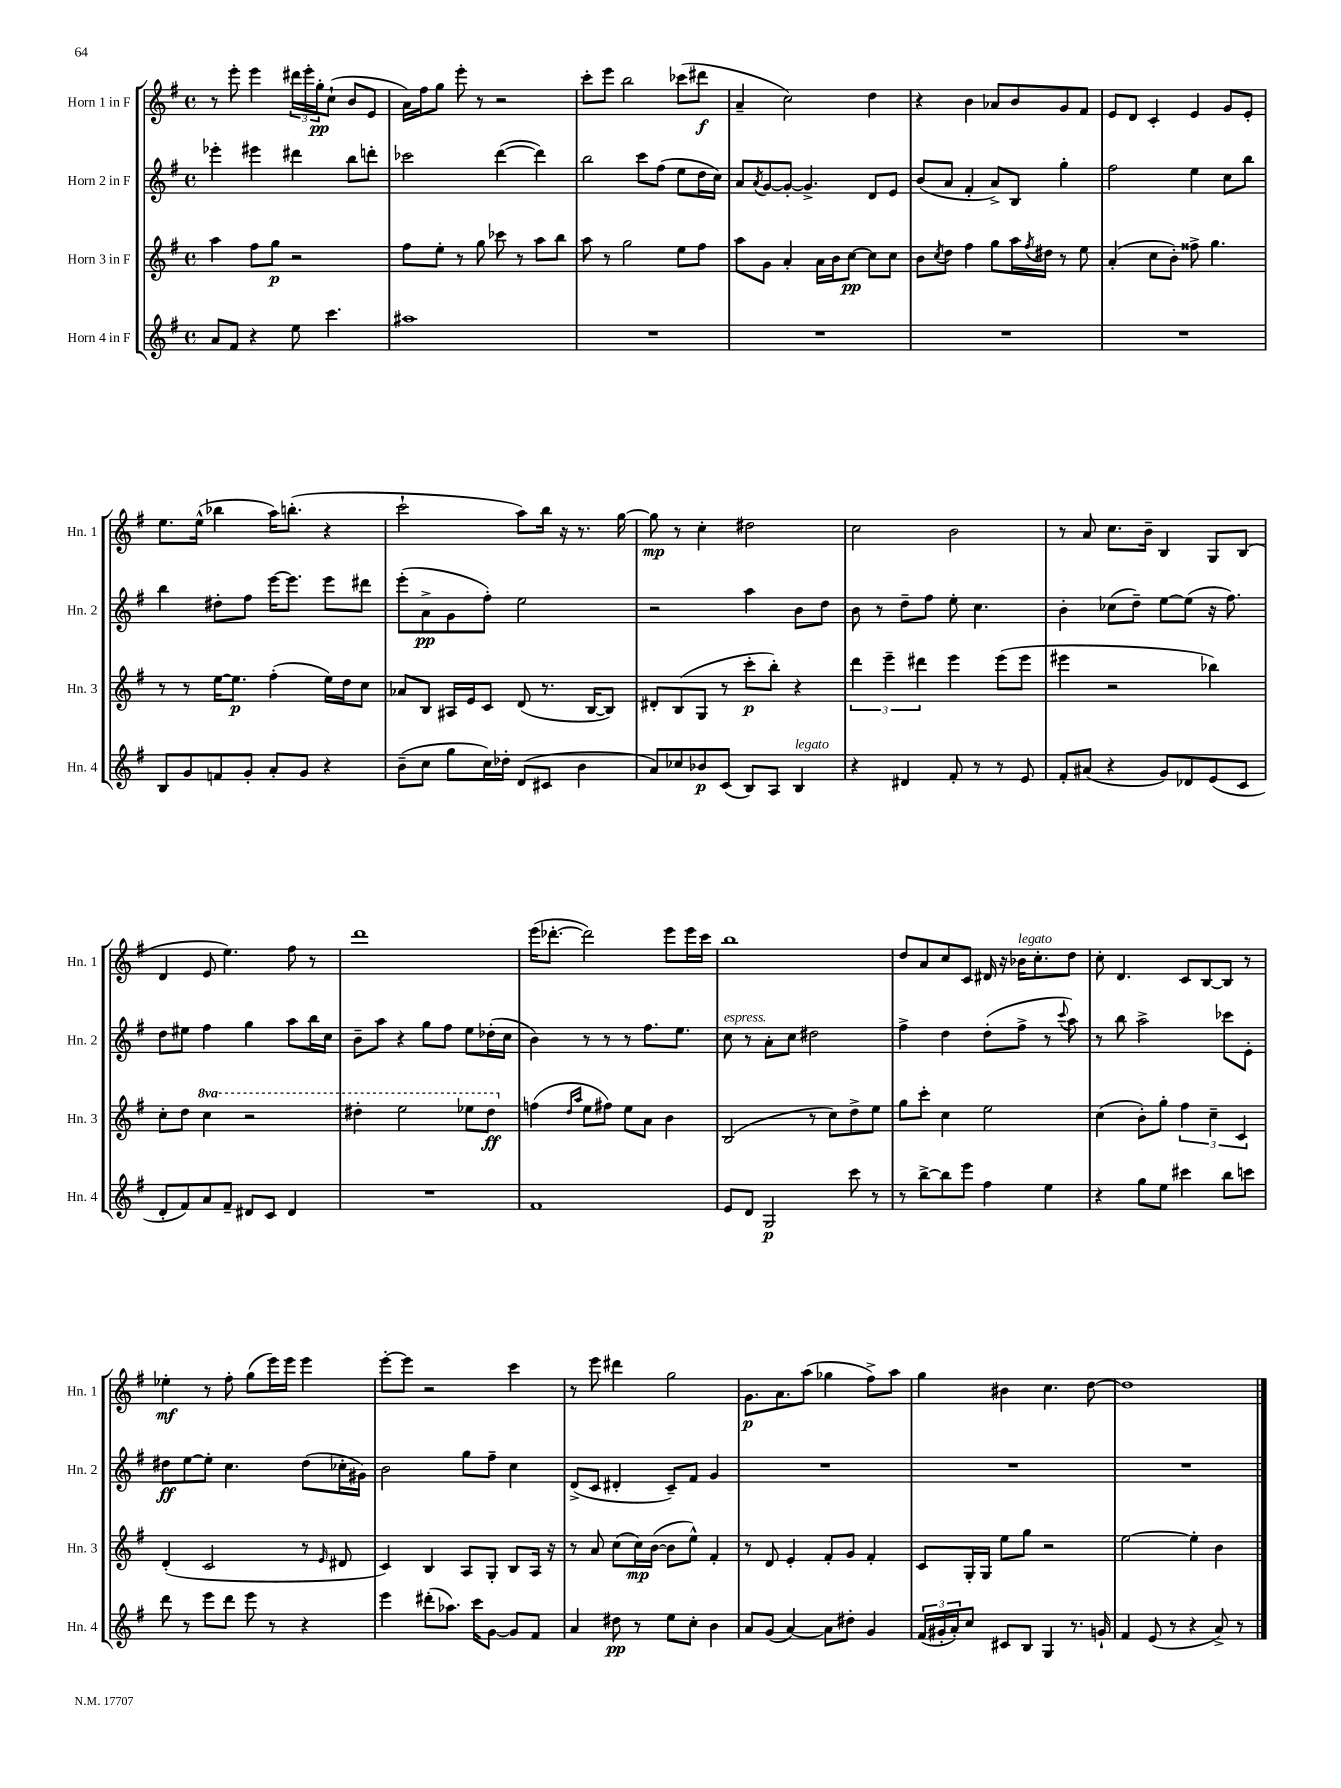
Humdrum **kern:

**kern	**dynam	**kern	**dynam	**kern	**dynam	**kern	**dynam
*part4	*part4	*part3	*part3	*part2	*part2	*part1	*part1
*staff4	*staff4	*staff3	*staff3	*staff2	*staff2	*staff1	*staff1
*I"Horn 4 in F	*	*I"Horn 3 in F	*	*I"Horn 2 in F	*	*I"Horn 1 in F	*
*I'Hn. 4	*	*I'Hn. 3	*	*I'Hn. 2	*	*I'Hn. 1	*
*clefG2	*	*clefG2	*	*clefG2	*	*clefG2	*
*k[f#]	*	*k[f#]	*	*k[f#]	*	*k[f#]	*
*M4/4	*	*M4/4	*	*M4/4	*	*M4/4	*
*met(c)	*	*met(c)	*	*met(c)	*	*met(c)	*
=62	=62	=62	=62	=62	=62	=62	=62
8a/L	.	4aa\	.	4eee-X'\	.	8r	.
8f#/J	.	.	.	.	.	8eee'\	.
4r	.	8ff#\L	.	4eee#X\	.	4eee\	.
.	.	8gg\J	p	.	.	.	.
8ee\	.	2r	.	4ddd#X\	.	24ddd#X\LL	.
.	.	.	.	.	.	24eee'\	.
.	.	.	.	.	.	24gg'\J	pp
4.ccc\	.	.	.	.	.	(8cc`\J	.
.	.	.	.	8bb\L	.	8b/L	.
.	.	.	.	8dddn'\J	.	8e/J	.
=63	=63	=63	=63	=63	=63	=63	=63
1aa#X	.	8ff#\L	.	2ccc-X\	.	16a\LL)	.
.	.	.	.	.	.	16ff#\J	.
.	.	8ee'\J	.	.	.	8gg\J	.
.	.	8r	.	.	.	8eee'\	.
.	.	8gg\	.	.	.	8r	.
.	.	8ccc-X\	.	([4ddd\	.	2r	.
.	.	8r	.	.	.	.	.
.	.	8aa\L	.	4ddd\])	.	.	.
.	.	8bb\J	.	.	.	.	.
=64	=64	=64	=64	=64	=64	=64	=64
1r	.	8aa\	.	2bb\	.	8ccc'\L	.
.	.	8r	.	.	.	8eee\J	.
.	.	2gg\	.	.	.	2bb\	.
.	.	.	.	8ccc\L	.	.	.
.	.	.	.	(8ff#\J	.	.	.
.	.	8ee\L	.	8ee\L	.	(8ccc-X\L	.
.	.	8ff#\J	.	16dd\L	.	8ddd#X\J	f
.	.	.	.	16cc\JJ)	.	.	.
=65	=65	=65	=65	=65	=65	=65	=65
1r	.	8aa\L	.	8a/L	.	4a~/	.
.	.	.	.	8qa/	.	.	.
.	.	8g\J	.	[8g/	.	.	.
.	.	4a'/	.	8g'/J_	.	2cc\)	.
.	.	.	.	4.g^/]	.	.	.
.	.	16a\LL	.	.	.	.	.
.	.	16b\J	.	.	.	.	.
.	.	[8cc\J	pp	.	.	.	.
.	.	8cc\L]	.	8d/L	.	4dd\	.
.	.	8cc\J	.	8e/J	.	.	.
=66	=66	=66	=66	=66	=66	=66	=66
1r	.	8b\L	.	(8b/L	.	4r	.
.	.	8qcc/	.	.	.	.	.
.	.	8dd\J	.	8a/J	.	.	.
.	.	4ff#\	.	4f#'/	.	4b\	.
.	.	8gg\L	.	8a^/L)	.	8a-X/L	.
.	.	16aa\L	.	8B/J	.	8b/	.
.	.	8qff#/	.	.	.	.	.
.	.	16dd#X\JJ	.	.	.	.	.
.	.	8r	.	4gg'\	.	8g/	.
.	.	8ee\	.	.	.	8f#/J	.
=67	=67	=67	=67	=67	=67	=67	=67
1r	.	(4a'/	.	2ff#\	.	8e/L	.
.	.	.	.	.	.	8d/J	.
.	.	8cc\L	.	.	.	4c'/	.
.	.	8b'\J)	.	.	.	.	.
.	.	8ff##X^\	.	4ee\	.	4e/	.
.	.	4.gg\	.	.	.	.	.
.	.	.	.	8cc\L	.	8g/L	.
.	.	.	.	8bb\J	.	8e'/J	.
!!LO:LB:g=z
=68	=68	=68	=68	=68	=68	=68	=68
8B/L	.	8r	.	4bb\	.	8.ee\L	.
8g/	.	8r	.	.	.	.	.
.	.	.	.	.	.	(16ee^^\Jk	.
8fn/	.	[16ee\KL	.	8dd#X'\L	.	4bb-X\	.
.	.	8.ee\J]	p	.	.	.	.
8g'/J	.	.	.	8ff#\J	.	.	.
8a'/L	.	(4ff#'\	.	[16eee\KL	.	16aa\KL)	.
.	.	.	.	8.eee\J]	.	(8.bbn'\J	.
8g/J	.	.	.	.	.	.	.
4r	.	16ee\LL)	.	8eee\L	.	4r	.
.	.	16dd\J	.	.	.	.	.
.	.	8cc\J	.	8ddd#X\J	.	.	.
=69	=69	=69	=69	=69	=69	=69	=69
(8b~\L	.	8a-X/L	.	(8eee'\L	.	2ccc`\	.
8cc\J	.	8B/J	.	8a^\	pp	.	.
8gg\L	.	16A#X/LL	.	8g\	.	.	.
.	.	16e/J	.	.	.	.	.
16cc\L)	.	8c/J	.	8ff#'\J)	.	.	.
16dd-X'\JJ	.	.	.	.	.	.	.
(8d/L	.	(8d/	.	2ee\	.	8aa\L)	.
8c#X/J	.	8.r	.	.	.	16bb\Jk	.
.	.	.	.	.	.	16r	.
4b\	.	.	.	.	.	8.r	.
.	.	[16B/KL	.	.	.	.	.
.	.	8B/J])	.	.	.	.	.
.	.	.	.	.	.	[16gg\	.
=70	=70	=70	=70	=70	=70	=70	=70
8a/L)	.	8d#X'/L	.	2r	.	8gg\]	mp
8cc-X/	.	(8B/	.	.	.	8r	.
8b-X/	p	8G/J	.	.	.	4cc'\	.
(8c/J	.	8r	.	.	.	.	.
8B/L)	.	8ccc'\L	p	4aa\	.	2dd#X\	.
8A/J	.	8bb'\J)	.	.	.	.	.
!LO:TX:a:i:t=legato	!	!	!	!	!	!	!
4B/	.	4r	.	8b\L	.	.	.
.	.	.	.	8dd\J	.	.	.
=71	=71	=71	=71	=71	=71	=71	=71
4r	.	6ddd\	.	8b\	.	2cc\	.
.	.	.	.	8r	.	.	.
.	.	6eee~\	.	.	.	.	.
4d#X/	.	.	.	8dd~\L	.	.	.
.	.	6ddd#X\	.	.	.	.	.
.	.	.	.	8ff#\J	.	.	.
8f#'/	.	4eee\	.	8ee'\	.	2b\	.
8r	.	.	.	4.cc\	.	.	.
8r	.	(8eee\L	.	.	.	.	.
8e/	.	8eee\J	.	.	.	.	.
=72	=72	=72	=72	=72	=72	=72	=72
8f#'/L	.	4eee#X\	.	4b'\	.	8r	.
(8a#X/J	.	.	.	.	.	8a/	.
4r	.	2r	.	(8cc-X\L	.	8.cc\L	.
.	.	.	.	8dd~\J)	.	.	.
.	.	.	.	.	.	16b~\Jk	.
8g/L)	.	.	.	[8ee\L	.	4B/	.
8d-X/	.	.	.	(8ee\J]	.	.	.
(8e/	.	4bb-X\)	.	16r	.	8G/L	.
.	.	.	.	8.ff#\)	.	.	.
8c/J	.	.	.	.	.	(8B/J	.
!!LO:LB:g=z
=73	=73	=73	=73	=73	=73	=73	=73
8d'/L	.	8cc'\L	.	8dd\L	.	4d/	.
8f#/)	.	8dd\J	.	8ee#X\J	.	.	.
*	*	*8va	*	*	*	*	*
8a/	.	4ccc\	.	4ff#\	.	8e/	.
8f#~/J	.	.	.	.	.	4.ee\)	.
8d#X/L	.	2r	.	4gg\	.	.	.
8c/J	.	.	.	.	.	.	.
4d#/	.	.	.	8aa\L	.	8ff#\	.
.	.	.	.	16bb\L	.	8r	.
.	.	.	.	16cc\JJ	.	.	.
=74	=74	=74	=74	=74	=74	=74	=74
1r	.	4ddd#X'\	.	8b~\L	.	1ddd	.
.	.	.	.	8aa\J	.	.	.
.	.	2eee\	.	4r	.	.	.
.	.	.	.	8gg\L	.	.	.
.	.	.	.	8ff#\J	.	.	.
.	.	8eee-X\L	.	8ee\L	.	.	.
.	.	8ddd#\J	ff	(16dd-X'\L	.	.	.
.	.	.	.	16cc\JJ	.	.	.
=75	=75	=75	=75	=75	=75	=75	=75
*	*	*X8va	*	*	*	*	*
1f#	.	(4ffn\	.	4b\)	.	(16eee\KL	.
.	.	.	.	.	.	[8.ddd-X'\J	.
.	.	16qqdd/LL	.	.	.	.	.
.	.	16qqaa/JJ	.	.	.	.	.
.	.	8ee\L	.	8r	.	2ddd-\])	.
.	.	8ff#X\J)	.	8r	.	.	.
.	.	8ee\L	.	8r	.	.	.
.	.	8a\J	.	8.ff#\L	.	.	.
.	.	4b\	.	.	.	8eee\L	.
.	.	.	.	8.ee\J	.	.	.
.	.	.	.	.	.	16eee\L	.
.	.	.	.	.	.	16ccc\JJ	.
=76	=76	=76	=76	=76	=76	=76	=76
!	!	!	!	!LO:TX:a:i:t=espress.	!	!	!
8e/L	.	(2B/	.	8cc\	.	1bb	.
8d/J	.	.	.	8r	.	.	.
2G/	p	.	.	8a'\L	.	.	.
.	.	.	.	8cc\J	.	.	.
.	.	8r	.	2dd#X\	.	.	.
.	.	8cc\L)	.	.	.	.	.
8ccc\	.	8dd^\	.	.	.	.	.
8r	.	8ee\J	.	.	.	.	.
=77	=77	=77	=77	=77	=77	=77	=77
8r	.	8gg\L	.	4ff#^\	.	8dd/L	.
[8bb^\L	.	8ccc'\J	.	.	.	8a/	.
8bb\]	.	4cc\	.	4dd\	.	8cc/	.
8eee\J	.	.	.	.	.	8c/J	.
4ff#\	.	2ee\	.	(8dd'\L	.	16d#X/	.
.	.	.	.	.	.	16r	.
!	!	!	!	!	!	!LO:TX:a:i:t=legato	!
.	.	.	.	8ff#^\J	.	16b-X\KL	.
.	.	.	.	.	.	8.cc'\	.
4ee\	.	.	.	8r	.	.	.
.	.	.	.	8qqccc/	.	.	.
.	.	.	.	8aa\)	.	8dd\J	.
=78	=78	=78	=78	=78	=78	=78	=78
4r	.	(4cc\	.	8r	.	8cc'\	.
.	.	.	.	8bb\	.	4.d/	.
8gg\L	.	8b'\L)	.	2aa^\	.	.	.
8ee\J	.	8gg'\J	.	.	.	.	.
4ccc#X\	.	6ff#\	.	.	.	8c/L	.
.	.	.	.	.	.	[8B/	.
.	.	6cc~\	.	.	.	.	.
8bb\L	.	.	.	8ccc-X\L	.	8B/J]	.
.	.	6c/	.	.	.	.	.
8cccn\J	.	.	.	8e'\J	.	8r	.
!!LO:LB:g=z
=79	=79	=79	=79	=79	=79	=79	=79
8ddd\	.	(4d'/	.	8dd#X\L	ff	4ee-X'\	mf
8r	.	.	.	[8ee\	.	.	.
8eee\L	.	2c/	.	8ee'\J]	.	8r	.
8ddd\J	.	.	.	4.cc\	.	8ff#'\	.
8eee\	.	.	.	.	.	(8gg\L	.
8r	.	.	.	.	.	16eee\L)	.
.	.	.	.	.	.	16eee\JJ	.
4r	.	8r	.	(8dd#\L	.	4eee\	.
.	.	16qqe/	.	.	.	.	.
.	.	8d#X/	.	16cc-X'\L	.	.	.
.	.	.	.	16g#X\JJ)	.	.	.
=80	=80	=80	=80	=80	=80	=80	=80
4eee\	.	4c/)	.	2b\	.	[8eee'\L	.
.	.	.	.	.	.	8eee\J]	.
(8ddd#X'\L	.	4B/	.	.	.	2r	.
8.aa-X\J)	.	.	.	.	.	.	.
.	.	8A/L	.	8gg\L	.	.	.
16ccc\KL	.	.	.	.	.	.	.
[8g\J	.	8G'/J	.	8ff#~\J	.	.	.
8g/L]	.	8B/L	.	4cc\	.	4ccc\	.
8f#/J	.	16A/Jk	.	.	.	.	.
.	.	16r	.	.	.	.	.
=81	=81	=81	=81	=81	=81	=81	=81
4a/	.	8r	.	(8d^/L	.	8r	.
.	.	8a/	.	8c/J	.	8eee\	.
8dd#X\	pp	(8cc\L	.	4d#X'/	.	4ddd#X\	.
8r	.	16cc\L)	mp	.	.	.	.
.	.	([16b\JJ	.	.	.	.	.
8ee\L	.	8b\L]	.	8c~/L)	.	2gg\	.
8cc'\J	.	8ee^^\J)	.	8f#/J	.	.	.
4b\	.	4f#'/	.	4g/	.	.	.
=82	=82	=82	=82	=82	=82	=82	=82
8a/L	.	8r	.	1r	.	8.g\L	p
(8g/J	.	8d/	.	.	.	.	.
.	.	.	.	.	.	8.a\	.
[4a/)	.	4e'/	.	.	.	.	.
.	.	.	.	.	.	(8aa\J	.
8a\L]	.	8f#'/L	.	.	.	4gg-X\	.
8dd#X'\J	.	8g/J	.	.	.	.	.
4g/	.	4f#'/	.	.	.	8ff#^\L)	.
.	.	.	.	.	.	8aa\J	.
=83	=83	=83	=83	=83	=83	=83	=83
(24f#/LL	.	8c/L	.	1r	.	4gg\	.
24g#X'/	.	.	.	.	.	.	.
24a'/J)	.	.	.	.	.	.	.
8cc/J	.	16G'/L	.	.	.	.	.
.	.	16G/JJ	.	.	.	.	.
8c#X/L	.	8ee\L	.	.	.	4b#X\	.
8B/J	.	8gg\J	.	.	.	.	.
4G/	.	2r	.	.	.	4.cc\	.
8.r	.	.	.	.	.	.	.
.	.	.	.	.	.	[8dd\	.
16gn`/	.	.	.	.	.	.	.
=84	=84	=84	=84	=84	=84	=84	=84
4f#/	.	[2ee\	.	1r	.	1dd]	.
(8e/	.	.	.	.	.	.	.
8r	.	.	.	.	.	.	.
4r	.	4ee'\]	.	.	.	.	.
8a^/)	.	4b\	.	.	.	.	.
8r	.	.	.	.	.	.	.
==	==	==	==	==	==	==	==
*-	*-	*-	*-	*-	*-	*-	*-
